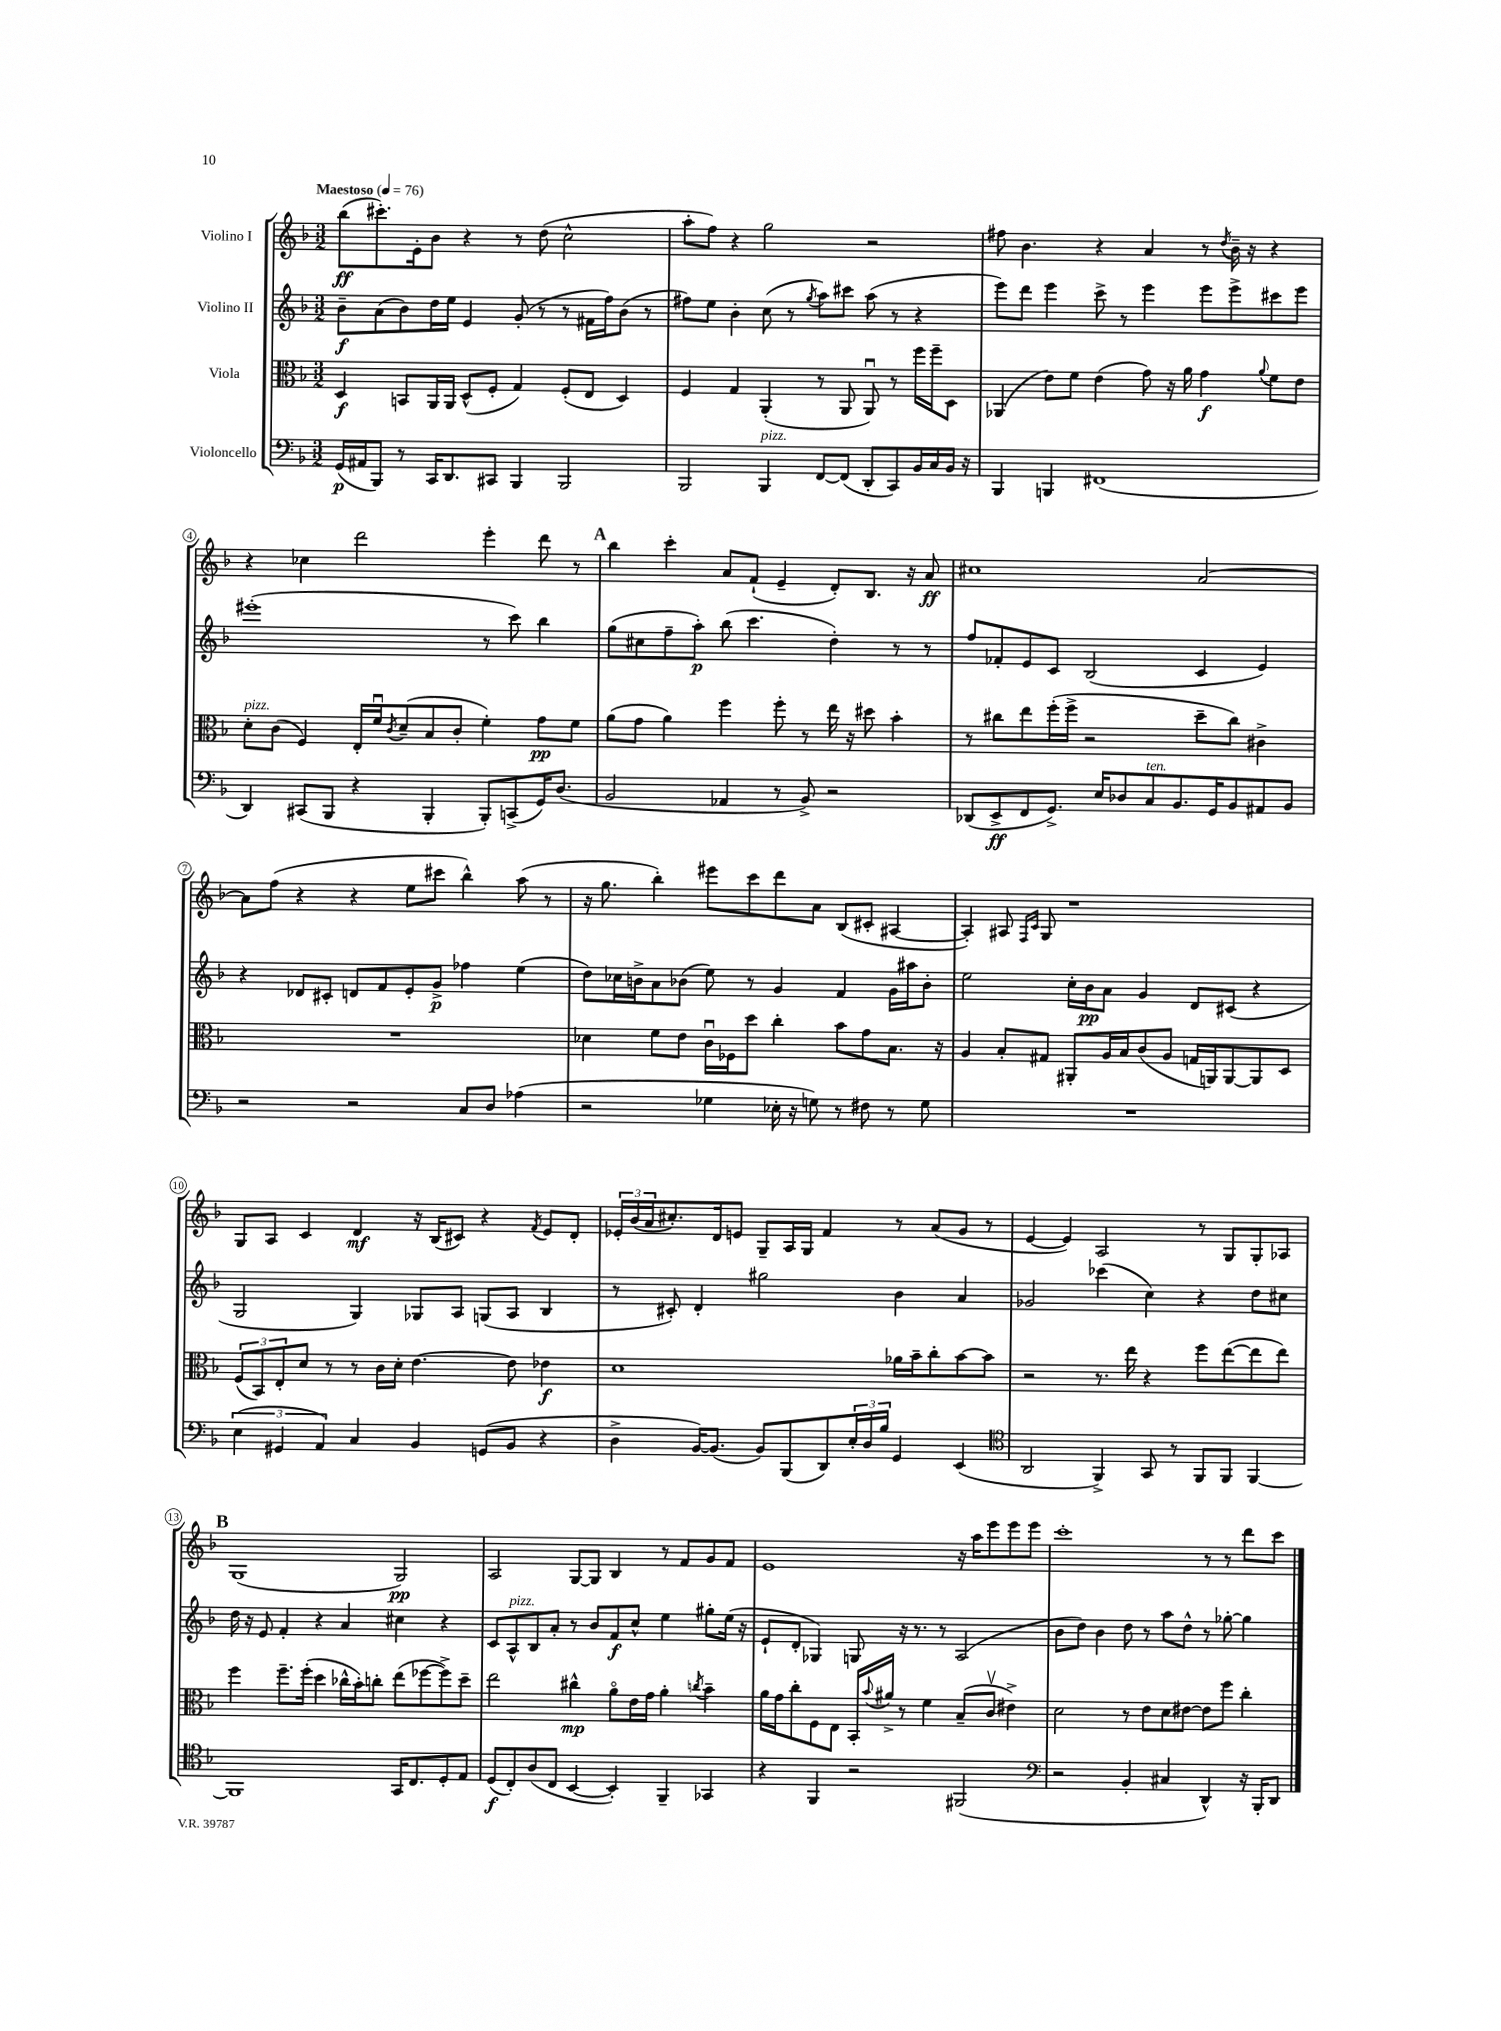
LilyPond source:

<<
\new StaffGroup <<
\new Staff = "s0" \with { instrumentName = "Violino I" } {
    \clef treble \key f \major \numericTimeSignature \time 3/2 \tempo "Maestoso" 4 = 76
    bes''8\ff( cis'''8.-.) e'16-. bes'8 r4 r8 d''8( c''2-^ |
    a''8-. f''8) r4 g''2 r2 |
    fis''8 bes'4. r4 a'4 r8 \acciaccatura { d''8 } bes'16-- r16 r4 |
    r4 ces''4 d'''2 e'''4-. d'''8 r8 |
    \mark \markup { \bold "A" } bes''4 c'''4-. a'8 f'8-!( e'4-- d'8-.) bes8. r16 a'8\ff |
    cis''1 a'2~ |
    a'8 f''8( r4 r4 e''8 cis'''8 bes''4-^) a''8( r8 |
    r16 g''8. bes''4-.) eis'''8 c'''8 d'''8 a'8 bes8( cis'8-. ais4~ |
    ais4-.) ais8 \grace { f16 c'16 } g8 r1 |
    g8 a8 c'4 d'4\mf r16 bes16( cis'8) r4 \acciaccatura { f'8 } e'8 d'8-. |
    \tuplet 3/2 { ees'16-. bes'16( a'16 } cis''8.-.) d'16 e'8 g8-- a16 g16 f'4 r8 a'8( g'8 r8 |
    e'4~ e'4) a2 r8 g8 g8-. aes8 |
    \mark \markup { \bold "B" } g1( g2\pp) |
    a2 g8~ g8 bes4 r8 f'8 g'8 f'8 |
    e'1 r16 a''16 e'''8 e'''8 e'''8 |
    c'''1-. r8 r8 d'''8 c'''8 \bar "|." |
}
\new Staff = "s1" \with { instrumentName = "Violino II" } {
    \clef treble \key f \major \numericTimeSignature \time 3/2
    bes'8--\f a'8( bes'8) d''16 e''16 e'4 g'8-.( r8 r8 fis'16 f''16) bes'8( r8 |
    fis''8) e''8 bes'4-. c''8( r8 \acciaccatura { g''8 } a''8) cis'''8 a''8( r8 r4 |
    e'''8) d'''8 e'''4 c'''8-> r8 e'''4 e'''8 e'''8-> cis'''8 e'''8 |
    eis'''1-.( r8 c'''8) bes''4 |
    \mark \markup { \bold "A" } g''8( cis''8 f''8-- a''8-.\p) bes''8( c'''4. d''4-.) r8 r8 |
    f''8 fes'8-. e'8 c'8 bes2( c'4 e'4) |
    r4 des'8 cis'8-. d'8 f'8 e'8-. g'8->\p fes''4 e''4( |
    d''8) ces''16 b'16-> a'8 bes'8( e''8) r8 g'4 f'4 g'16 ais''16 bes'8-. |
    e''2 c''16-. bes'16\pp a'8 g'4 d'8 cis'8( r4 |
    g2 g4) ges8 a8 g8( a8 bes4 |
    r8 cis'8-.) d'4-. gis''2 bes'4 a'4 |
    ges'2 ces'''4( c''4) r4 d''8 cis''8 |
    \mark \markup { \bold "B" } d''16 r16 e'8 f'4-. r4 a'4 cis''4 r4 |
    c'8 a8-^^\markup { \italic "pizz." } bes8 a'8-. r8 bes'8 f'8\f c''8-^ e''4 gis''8-. e''16( r16 |
    e'8-! d'8-. ges4) g8 r16 r8. r8 a2( |
    bes'8 d''8) bes'4 d''8 r8 a''8 d''8-^ r8 ges''8~-. ges''4 \bar "|." |
}
\new Staff = "s2" \with { instrumentName = "Viola" } {
    \clef alto \key f \major \numericTimeSignature \time 3/2
    d4\f b,8 a,16 a,16 d8-^( f8-. g4) f8-.( e8 d4) |
    f4 g4 a,4-.( r8 a,8 a,8\downbow) r8 f''16 f''16-- d8 |
    aes,4( e'8) f'8 e'4( g'8) r16 a'16 g'4\f \appoggiatura { a'8 } f'8 e'8 |
    d'8-.^\markup { \italic "pizz." } c'8( f4) e16-. f'16\downbow \acciaccatura { c'8 } d'8--( bes8 c'8-. f'4-.) g'8\pp f'8 |
    \mark \markup { \bold "A" } a'8( g'8 a'4) f''4 f''8-. r8 e''16 r16 dis''8 bes'4-. |
    r8 cis''8 e''8 f''16-.( f''16-> r2 d''8-- cis''8) cis'4-> |
    R1. |
    des'4 f'8 e'8 c'16\downbow fes16 d''8 c''4-. bes'8 g'8 bes8. r16 |
    a4 bes8-. gis8 ais,8-. a16 bes16 c'8( a8 g16 a,16) a,8~ a,8 d8 |
    \tuplet 3/2 { f8( bes,8) e8-. } d'8 r8 r8 c'16 d'16-. e'4.~ e'8 ees'4\f |
    d'1 aes'16 bes'16-- c''8-. bes'8~ bes'8 |
    r2 r8. e''16 r4 f''8 e''8~( e''8 e''8) |
    \mark \markup { \bold "B" } f''4 f''8.-- f''16-.( d''4 ces''16-^ bes'16-.) c''8-. e''8( fes''8~ fes''8->) d''8-- |
    e''2 cis''4-^\mp a'8\flageolet e'16 g'16 a'4-. \acciaccatura { c''8 } bes'4-- |
    a'16 g'16 c''8-. f8 e8 bes,16-. \appoggiatura { bes'8 } ais'16-> r8 f'4 bes8--( c'8\upbow eis'4->) |
    d'2 r8 e'8 d'8 eis'8~ eis'8 f''8 c''4-. \bar "|." |
}
\new Staff = "s3" \with { instrumentName = "Violoncello" } {
    \clef bass \key f \major \numericTimeSignature \time 3/2
    g,16\p( ais,16 bes,,8) r8 c,16 d,8. cis,8 bes,,4 bes,,2 |
    bes,,2 bes,,4^\markup { \italic "pizz." } f,8~ f,8( d,8-. c,8) bes,16 c16 bes,16 r16 |
    bes,,4 b,,4 fis,1( |
    d,4) cis,8( bes,,8 r4 bes,,4-. bes,,8-.) c,8->( g,16) d8.( |
    \mark \markup { \bold "A" } bes,2 aes,4 r8 bes,8->) r2 |
    des,8( e,8->\ff f,8 g,8.->) e16 des8 c8^\markup { \italic "ten." } bes,8. g,16 bes,8 ais,8 bes,8 |
    r2 r2 c8 d8 aes4( |
    r2 ges4 ees16-. r16 g8) r8 fis8 r8 g8 |
    R1. |
    \tuplet 3/2 { e4( gis,4 a,4) } c4 bes,4 g,8( bes,8 r4 |
    d4-> bes,16~) bes,8.( bes,8) bes,,8( d,8) \tuplet 3/2 { e16-. d16 bes16 } g,4 e,4( |
    \clef tenor a,2 f,4->) g,8 r8 f,8 f,8 f,4~ |
    \mark \markup { \bold "B" } f,1 g,16 c8. d8-. e8 |
    d8\f( c8-.) a8( c8 bes,4~ bes,4-.) f,4-- ges,4 |
    r4 f,4 r2 fis,2( |
    \clef bass r2 bes,4-. cis4 d,4-^) r16 bes,,16-. d,8 \bar "|." |
}
>>
>>
\layout { \context { \Score \override BarNumber.stencil = #(make-stencil-circler 0.1 0.3 ly:text-interface::print) } }
